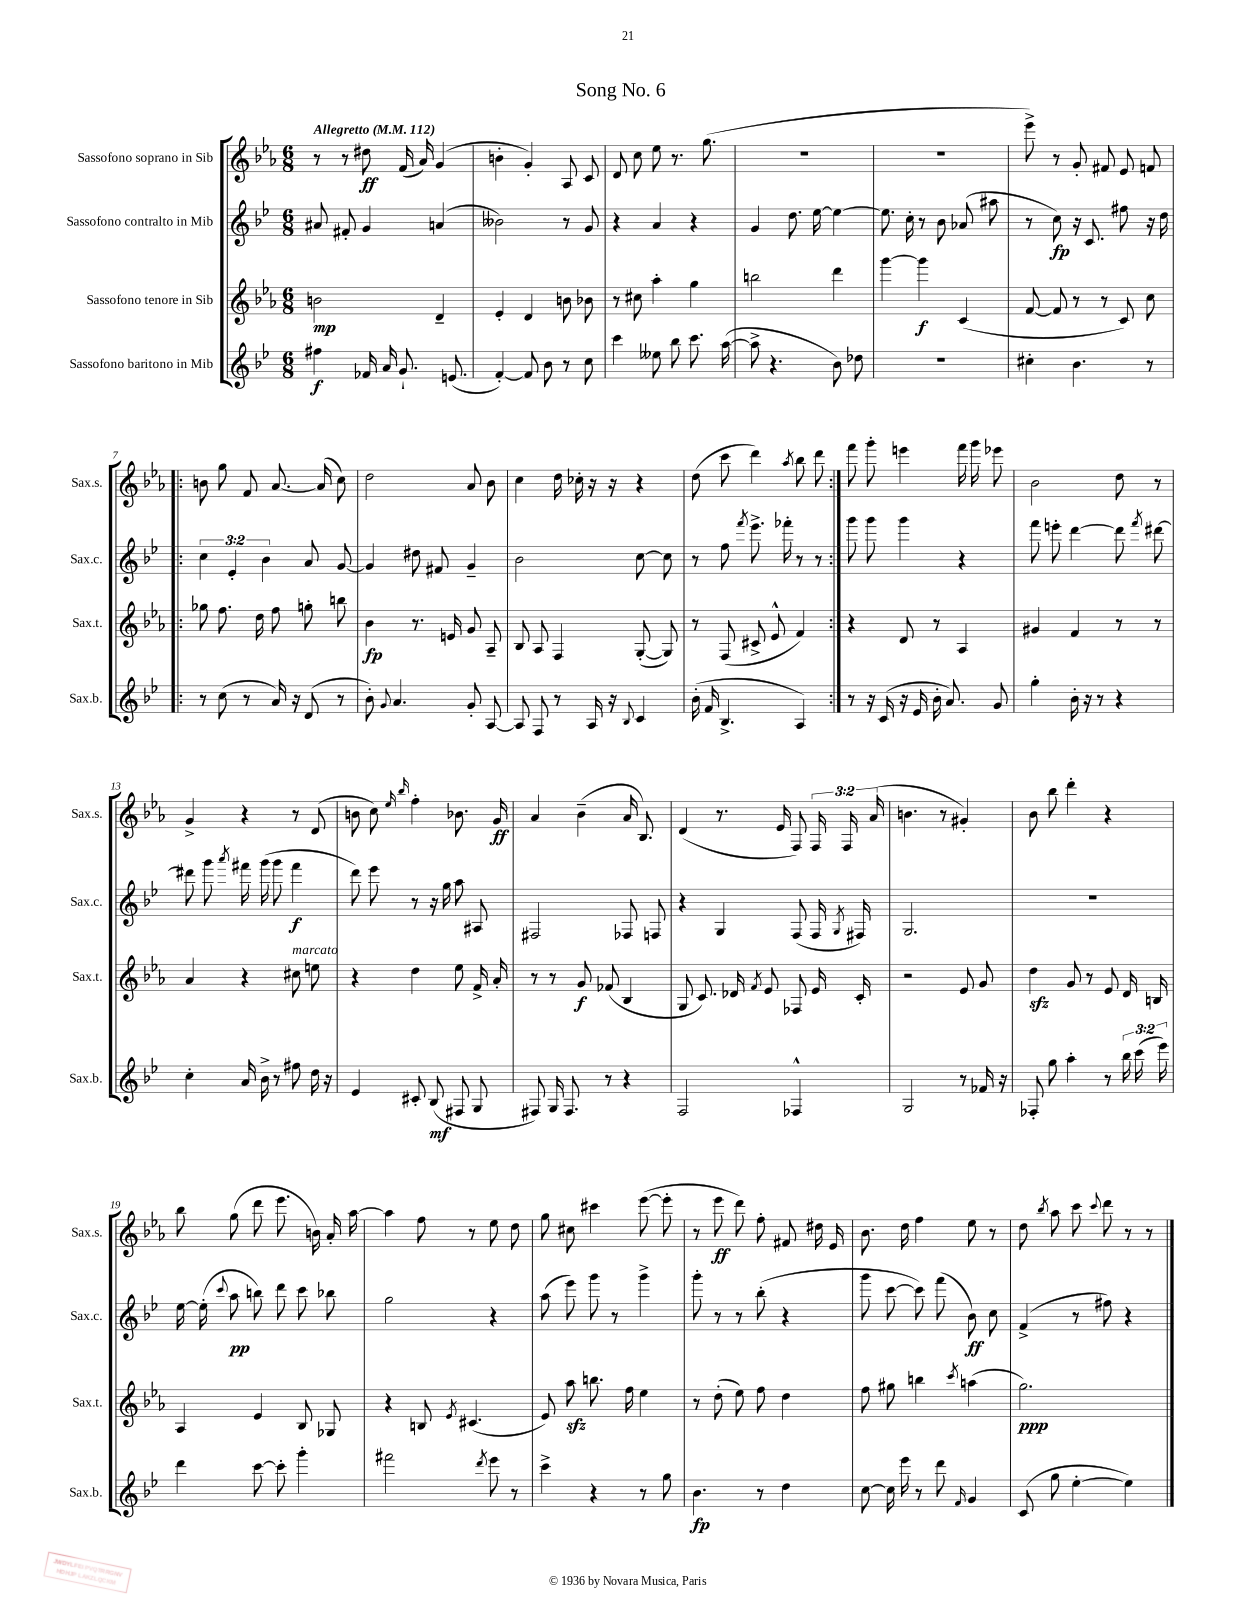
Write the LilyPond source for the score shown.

\header { title = "Song No. 6" }
<<
\new StaffGroup <<
\new Staff = "s0" \with { instrumentName = "Sassofono soprano in Sib" shortInstrumentName = "Sax.s." } {
    \clef treble \key ees \major \numericTimeSignature \time 6/8 \override Staff.TupletNumber.text = #tuplet-number::calc-fraction-text \tempo "Allegretto" 4 = 112
    \autoBeamOff r8 r8 dis''8\ff f'16( aes'16) g'4( |
    b'4-. g'4-.) aes8 c'8 |
    d'8 c''8 ees''8 r8. g''8.( |
    R2. |
    R2. |
    ees'''8->) r8 g'8-. fis'8 ees'8 f'8 |
    \repeat volta 2 { b'8 g''8 f'8 aes'8.~ aes'16( c''8) |
    d''2 aes'8 bes'8 |
    c''4 d''16 ces''16-. r16 r16 r4 |
    d''8( c'''8 d'''4) \acciaccatura { aes''8 } bes''8 d'''8 | }
    f'''8 g'''8-. e'''4 f'''16 g'''16 ees'''8 |
    bes'2 d''8 r8 |
    g'4-> r4 r8 d'8( |
    b'8 c''8) \grace { ees''16 bes''16 } f''4-. bes'8. g'16\ff |
    aes'4 bes'4--( aes'16 bes8.) |
    d'4( r8. ees'16 f8) \tuplet 3/2 { f16 f16 aes'16( } |
    b'4. r8 gis'4-.) |
    bes'8 bes''8 d'''4-. r4 |
    bes''8 g''8( d'''8 ees'''8. b'16) aes'16-. aes''16~ |
    aes''4 f''8 r8 ees''8 d''8 |
    g''8 cis''8 cis'''4 ees'''8~( ees'''8-. |
    r8 ees'''8\ff d'''8) f''8-. fis'8 dis''16 ees'16 |
    bes'8. d''16 f''4 ees''8 r8 |
    d''8 \acciaccatura { bes''8 } aes''8 c'''8 \appoggiatura { c'''8 } d'''8 r8 r8 \bar "|." |
}
\new Staff = "s1" \with { instrumentName = "Sassofono contralto in Mib" shortInstrumentName = "Sax.c." } {
    \clef treble \key bes \major \numericTimeSignature \time 6/8 \override Staff.TupletNumber.text = #tuplet-number::calc-fraction-text
    \autoBeamOff ais'8 fis'8-. g'4 a'4( |
    beses'2) r8 g'8 |
    r4 a'4 r4 |
    g'4 d''8. ees''16~ ees''4~ |
    ees''8. c''16-. r8 bes'8 aes'8( ais''8 |
    r8 c''8\fp) r16 c'8. fis''8 r16 d''16 |
    \repeat volta 2 { \tuplet 3/2 { c''4 ees'4-. bes'4 } a'8 g'8~ |
    g'4 dis''8 fis'8 g'4-- |
    bes'2 c''8~ c''8 |
    r8 f''8 \acciaccatura { f'''8 } ees'''8.-> fes'''16-. r8 r8 | }
    g'''8 g'''8 g'''4 r4 |
    f'''8 e'''8-. d'''4~ d'''8 \acciaccatura { f'''8 } dis'''8~ |
    dis'''8 g'''8 \acciaccatura { a'''8 } fis'''16 g'''16( g'''8 fis'''4\f |
    d'''8) ees'''8 r8 r16 g''16 a''8 ais8 |
    fis2 fes8 f8 |
    r4 g4 f8( f16 \acciaccatura { g8 } fis16) |
    g2. |
    R2. |
    ees''16~ ees''16-.( \appoggiatura { c'''8 } a''8\pp b''8) d'''8 c'''8 bes''8 |
    g''2 r4 |
    a''8( ees'''8) g'''8 r8 g'''4-> |
    g'''8-. r8 r8 bes''8-.( r4 |
    g'''8 c'''8~ c'''8) f'''8( bes'8\ff) c''8 |
    f'4->( r8 fis''8) r4 \bar "|." |
}
\new Staff = "s2" \with { instrumentName = "Sassofono tenore in Sib" shortInstrumentName = "Sax.t." } {
    \clef treble \key ees \major \numericTimeSignature \time 6/8
    \autoBeamOff b'2\mp d'4-- |
    ees'4-. d'4 b'8 bes'8 |
    r8 cis''8 aes''4-. g''4 |
    b''2 d'''4 |
    g'''4~ g'''4\f c'4( |
    f'8~ f'8 r8 r8 c'8) c''8 |
    \repeat volta 2 { ges''8 f''8. d''16 f''8 g''8-. b''8 |
    bes'4\fp r8. e'16 g'8 aes8-- |
    bes8 aes8 f4 g8~-.( g8) |
    r8 f8( cis'8-> ees'8-^ f'4) | }
    r4 d'8 r8 aes4 |
    gis'4 f'4 r8 r8 |
    aes'4 r4 cis''8^\markup { \italic "marcato" } e''8 |
    r4 d''4 ees''8 f'16-> aes'16-. |
    r8 r8 g'8\f fes'8( bes4 |
    g8 c'8.) des'16 \acciaccatura { f'8 } ees'8 fes8 ees'16 c'16-. |
    r2 ees'8 g'8 |
    d''4\sfz g'8 r8 ees'8 d'16 b16 |
    aes4 ees'4 bes8 ges8 |
    r4 b8 \acciaccatura { ees'8 } cis'4.( |
    ees'8) aes''8\sfz b''8. f''16 ees''4 |
    r8 d''8-.( ees''8) f''8 d''4 |
    f''8 gis''8 b''4 \acciaccatura { c'''8 } a''4( |
    g''2.\ppp) \bar "|." |
}
\new Staff = "s3" \with { instrumentName = "Sassofono baritono in Mib" shortInstrumentName = "Sax.b." } {
    \clef treble \key bes \major \numericTimeSignature \time 6/8 \override Staff.TupletNumber.text = #tuplet-number::calc-fraction-text
    \autoBeamOff fis''4\f fes'16 a'16 g'8.-! e'8.( |
    f'4~-.) f'8 bes'8 r8 c''8 |
    c'''4 eeses''8 bes''8 c'''8. a''16~( |
    a''8-> r4. bes'8) des''8 |
    R2. |
    cis''4-. bes'4. r8 |
    \repeat volta 2 { r8 c''8( r8 a'16) r16 d'8( r8 |
    bes'8-.) \appoggiatura { g'8 } a'4. g'8-. a8~ |
    a8 f8 r8 a16 r16 \appoggiatura { bes8 } c'4 |
    bes'16-.( f'16 bes4.-> a4) | }
    r8 r16 c'16( r16 ees'16 bes'16-. a'8.) g'8 |
    g''4-. bes'16-. r16 r8 r4 |
    c''4-. a'16 bes'16-> r8 fis''8 d''16 r16 |
    ees'4 cis'8-. bes8\mf( fis8 g8 |
    fis8) g16 fis8. r8 r4 |
    f2 fes4-^ |
    g2 r8 fes'16 r16 |
    fes8-. g''8 a''4-. r8 \tuplet 3/2 { bes''16 c'''16( ees'''16) } |
    d'''4 c'''8~ c'''8-. g'''4-. |
    fis'''2 \acciaccatura { d'''8 } ees'''8 r8 |
    c'''4-> r4 r8 g''8 |
    bes'4.\fp r8 d''4 |
    c''8~ c''16 ees'''16 r8 d'''8 \grace { f'16 } g'4 |
    c'8( g''8 ees''4~-. ees''4) \bar "|." |
}
>>
>>
